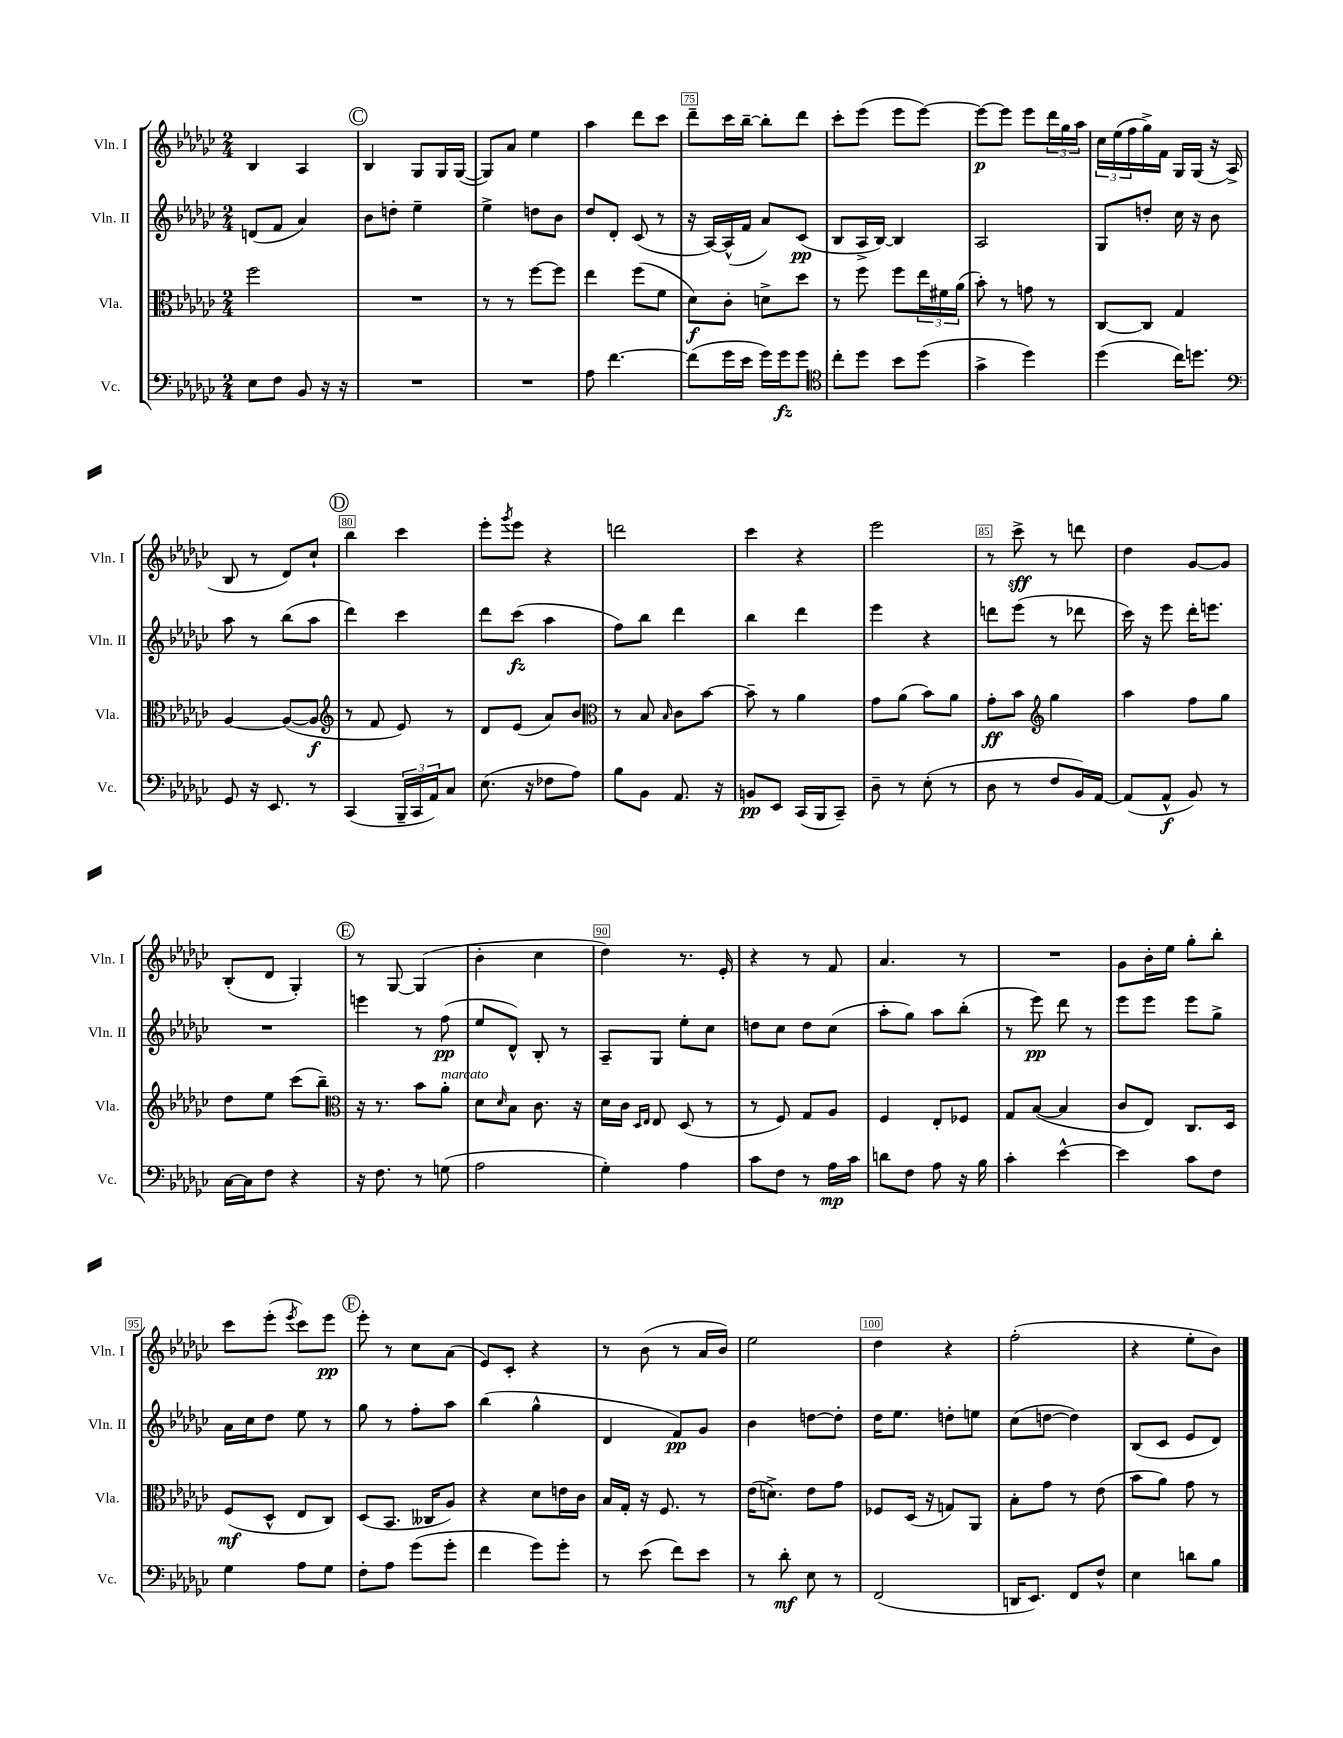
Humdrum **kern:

**kern	**kern	**kern	**kern
*staff4	*staff3	*staff2	*staff1
*clefF4	*clefC3	*clefG2	*clefG2
*k[b-e-a-d-g-c-]	*k[b-e-a-d-g-c-]	*k[b-e-a-d-g-c-]	*k[b-e-a-d-g-c-]
*M2/4	*M2/4	*M2/4	*M2/4
8E-\L	2ff\	(8d/L	4B-/
8F\J	.	8f/J	.
8BB-/	.	4a-/)	4A-/
16r	.	.	.
16r	.	.	.
=	=	=	=
2r	2r	8b-\L	4B-/
.	.	8dd'\J	.
.	.	4ee-~\	8G-/L
.	.	.	16G-/L
.	.	.	([16G-/JJ
=	=	=	=
2r	8r	4ee-^\	8G-/]L)
.	8r	.	8a-/J
.	[8ff\L	8dd\L	4ee-\
.	8ff\]J	8b-\J	.
=	=	=	=
8A-\	4ee-\	8dd-/L	4aa-\
[4.f\	.	8d-'/J	.
.	(8ff\L	(8c-/	8ddd-\L
.	8f\J	8r	8ccc-\J
=	=	=	=
(8f\]L	8d-\L)	16r	8ddd-~\L
.	.	[16A-/LL)	.
16g-\L	8c-'\J	(16A-^^/]	16ccc-\L
16e-\JJ	.	16f/JJ	[16bb-~\JJ
16g-\LL)	8d^\L	8a-/L)	8bb-'\]L
16g-\J	.	.	.
8g-\J	8dd-\J	(8c-/J	8ddd-\J
=	=	=	=
*clefC4	*	*	*
8cc-'\L	8r	8B-/L	8ccc-'\L
8dd-\J	8ff\	16A-^/L	(8eee-\J
.	.	[16B-/JJ)	.
8b-\L	8ff\L	4B-/]	8eee-\L
(8dd-\J	24ee-\L	.	[8eee-\J)
.	24f#\	.	.
.	(24a-\JJ	.	.
=	=	=	=
4g-^\	8b-'\)	2A-/	8eee-\_L
.	8r	.	8eee-\]J
4dd-\)	8g\	.	8eee-\L
.	8r	.	24ddd-\L
.	.	.	24gg-\
.	.	.	24aa-\JJ
=	=	=	=
(4dd-\	[8C-/L	8G-/L	24cc-\LL
.	.	.	(24ee-\
.	.	.	24ff\
.	8C-/]J	8dd'/J	16gg-^\)
.	.	.	16f\JJ
16cc-\LK)	4G-/	16cc-\	16G-/LL
8.dd\J	.	16r	(16G-/JJ
.	.	8b-\	16r
.	.	.	16A-^/
=	=	=	=
*clefF4	*	*	*
8GG-/	[4A-/	8aa-\	8B-/
16r	.	8r	8r
8.EE-/	.	.	.
.	(8A-/_L	(8bb-\L	8d-/L)
8r	8A-/]J	8aa-\J	8cc-`/J
=	=	=	=
*	*clefG2	*	*
(4CC-/	8r	4ddd-\)	4bb-\
.	8f/	.	.
24BBB-~/LL	8e-/)	4ccc-\	4ccc-\
24CC-/	.	.	.
24AA-/J)	.	.	.
8C-/J	8r	.	.
=	=	=	=
(8.E-\	8d-/L	8ddd-\L	8eee-'\L
.	.	.	8qggg-/
.	(8e-/J	(8ccc-\J	8eee-\J
16r	.	.	.
8F-\L	8a-/L)	4aa-\	4r
8A-\J)	8b-/J	.	.
=	=	=	=
*	*clefC3	*	*
8B-\L	8r	8ff\L)	2ddd\
8BB-\J	8B-/	8bb-\J	.
.	16qqB-/	.	.
8.AA-/	8c-\L	4ddd-\	.
.	[8b-\J	.	.
16r	.	.	.
=	=	=	=
8BB/L	8b-~\]	4bb-\	4ccc-\
8EE-/J	8r	.	.
(16CC-/LL	4a-\	4ddd-\	4r
16BBB-/J	.	.	.
8CC-~/J)	.	.	.
=	=	=	=
8D-~\	8g-\L	4eee-\	2eee-\
8r	(8a-\J	.	.
(8E-'\	8b-\L)	4r	.
8r	8a-\J	.	.
=	=	=	=
8D-\	8g-'\L	8ddd\L	8r
8r	8b-\J	(8eee-\J	8ccc-^\
*	*clefG2	*	*
8F/L	4gg-\	8r	8r
16BB-/L)	.	8ddd-\	8ddd\
[16AA-/JJ	.	.	.
=	=	=	=
(8AA-/]L	4aa-\	16ccc-\)	4dd-\
.	.	16r	.
8AA-^^/J	.	8eee-\	.
8BB-/)	8ff\L	16ddd-'\LK	[8g-/L
.	.	8.eee\J	.
8r	8gg-\J	.	8g-/]J
=	=	=	=
[16C-\LL	8dd-\L	2r	(8B-'/L
16C-\]J	.	.	.
8F\J	8ee-\J	.	8d-/J
4r	(8ccc-\L	.	4G-'/)
.	8bb-~\J)	.	.
=	=	=	=
*	*clefC3	*	*
16r	16r	4eee\	8r
8.F\	8.r	.	.
.	.	.	[8G-/
8r	8b-\L	8r	(4G-/]
(8G\	8a-'\J	(8ff\	.
=	=	=	=
2A-\	8d-\L	8ee-/L	4b-'\
.	16qqd-/	.	.
.	8B-\J	8d-^^/J)	.
.	8.c-\	8B-'/	4cc-\
.	.	8r	.
.	16r	.	.
=	=	=	=
4G-'\)	16d-\LL	8A-~/L	4dd-\)
.	16c-\JJ	.	.
.	16qqD-/LL	.	.
.	16qqE-/JJ	.	.
.	8E-/	8G-/J	.
4A-\	(8D-/	8ee-'\L	8.r
.	8r	8cc-\J	.
.	.	.	16e-'/
=	=	=	=
8c-\L	8r	8dd\L	4r
8F\J	8F/)	8cc-\J	.
8r	8G-/L	8dd\L	8r
16A-\LL	8A-/J	(8cc-\J	8f/
16c-\JJ	.	.	.
=	=	=	=
8d\L	4F/	8aa-'\L	4.a-/
8F\J	.	8gg-\J)	.
8A-\	8E-'/L	8aa-\L	.
16r	8F-/J	(8bb-'\J	8r
16B-\	.	.	.
=	=	=	=
4c-'\	8G-/L	8r	2r
.	([8B-/J	8eee-\)	.
[4e-^^\	4B-/]	8ddd-\	.
.	.	8r	.
=	=	=	=
4e-\]	8c-/L	8eee-\L	8g-\L
.	8E-/J)	8eee-\J	16b-'\L
.	.	.	16ee-\JJ
8c-\L	8.C-/L	8eee-\L	8gg-'\L
8F\J	.	8gg-^\J	8bb-'\J
.	16D-/Jk	.	.
=	=	=	=
4G-\	(8F/L	16a-\LL	8ccc-\L
.	.	16cc-\J	.
.	8D-^^/J	8dd-\J	(8eee-'\J
.	.	.	8qeee-/
8A-\L	8E-/L	8ee-\	8ccc-\L)
8G-\J	8C-/J)	8r	8eee-\J
=	=	=	=
8F'\L	(8D-/L	8gg-\	8eee-'\
8A-\J	8.BB-/J	8r	8r
(8g-\L	.	8ff'\L	8cc-\L
.	16C--/LK	.	.
8g-'\J	8A-/J)	8aa-\J	(8a-\J
=	=	=	=
4f\	4r	(4bb-\	8e-/L)
.	.	.	8c-'/J
8g-\L)	8d-\L	4gg-^^\	4r
8g-'\J	16e\L	.	.
.	16c-\JJ	.	.
=	=	=	=
8r	16B-/LL	4d-/	8r
.	16G-'/JJ	.	.
(8e-\	16r	.	(8b-\
.	8.F/	.	.
8f\L)	.	8f/L)	8r
8e-\J	8r	8g-/J	16a-/LL
.	.	.	16b-/JJ)
=	=	=	=
8r	(16e-\LK	4b-\	2ee-\
.	8.d^\J)	.	.
8d-'\	.	.	.
8E-\	8e-\L	[8dd\L	.
8r	8g-\J	8dd'\]J	.
=	=	=	=
(2FF/	8F-/L	16dd-\LK	4dd-\
.	.	8.ee-\J	.
.	(16D-/Jk	.	.
.	16r	.	.
.	8G/L)	8dd'\L	4r
.	8AA-/J	8ee\J	.
=	=	=	=
16DD/LK	8B-'\L	(8cc-\L	(2ff'\
8.EE-/J)	.	.	.
.	8g-\J	[8dd\J	.
8FF/L	8r	4dd\])	.
8F^^/J	(8e-\	.	.
=	=	=	=
4E-\	8b-\L	(8B-/L	4r
.	8a-\J)	8c-/J	.
8d\L	8g-\	8e-/L	8ee-'\L
8B-\J	8r	8d-/J)	8b-\J)
==	==	==	==
*-	*-	*-	*-
